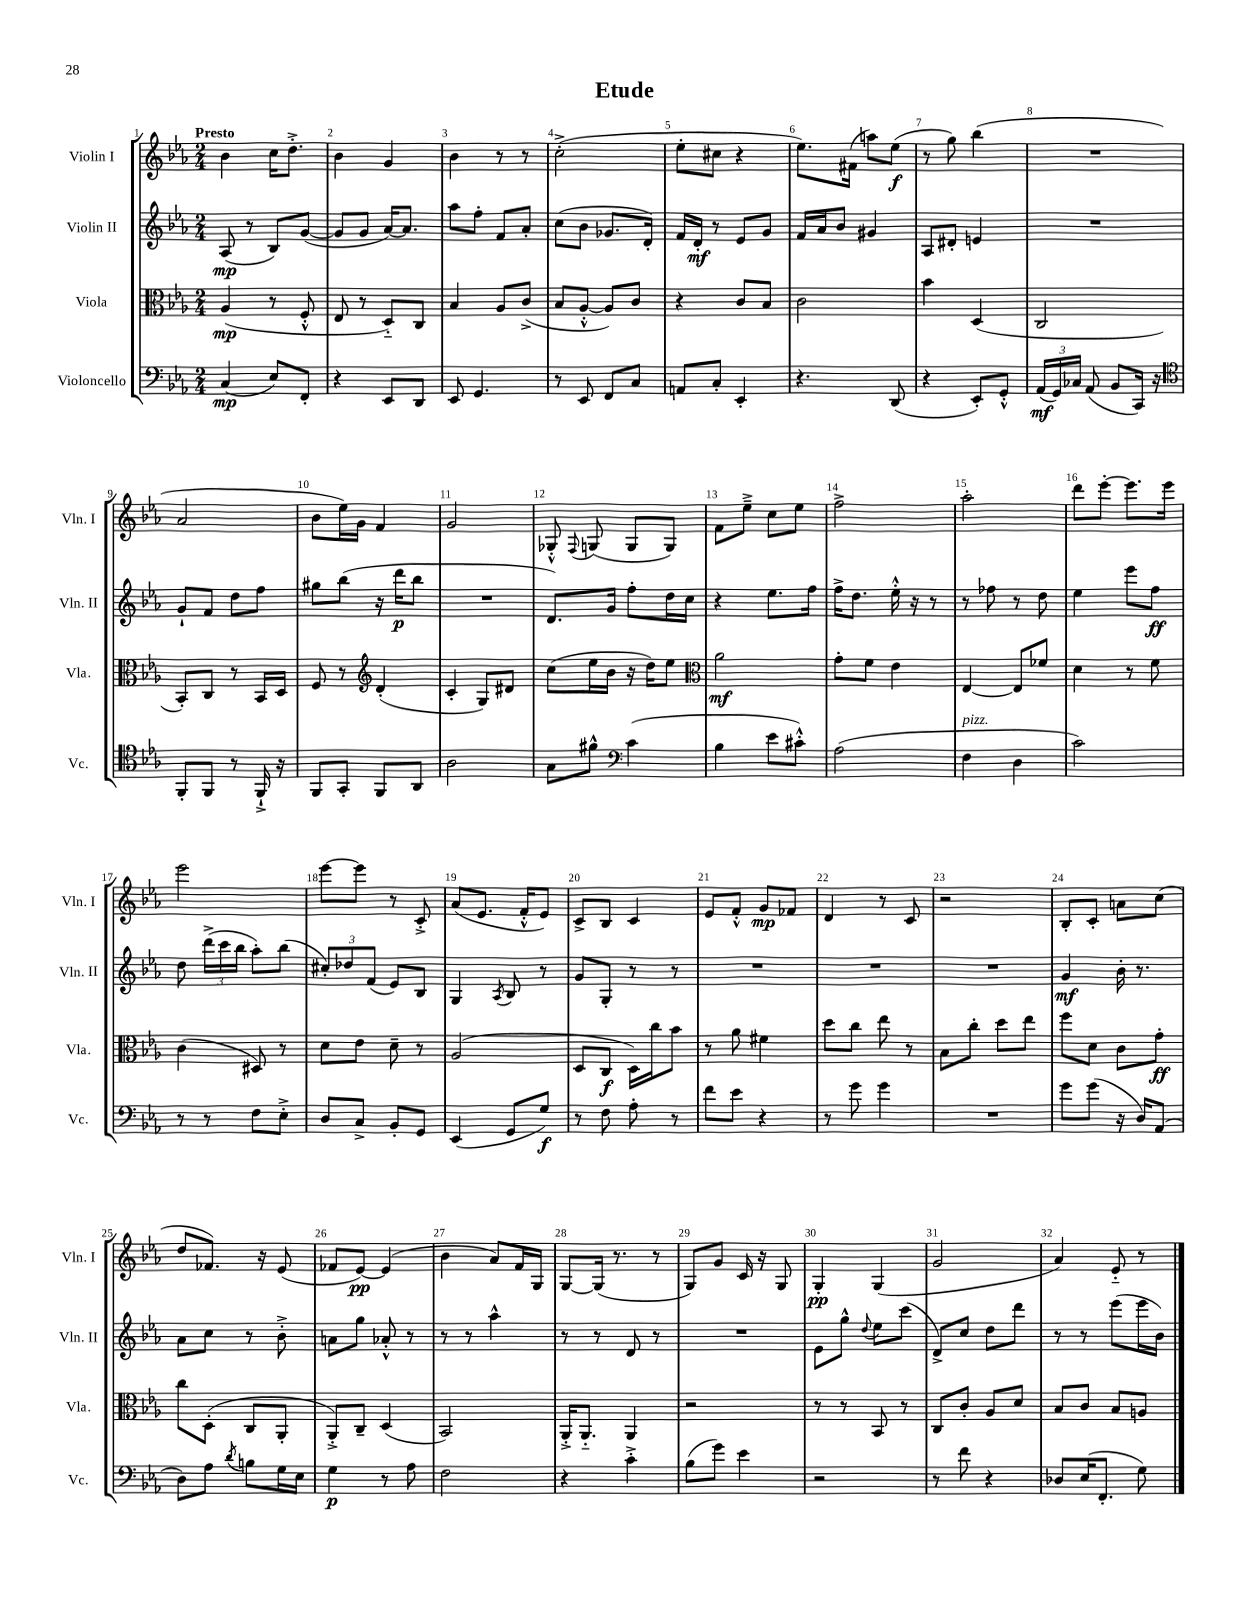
\header { title = "Etude" }
<<
\new StaffGroup <<
\new Staff = "s0" \with { instrumentName = "Violin I" shortInstrumentName = "Vln. I" } {
    \clef treble \key ees \major \numericTimeSignature \time 2/4 \tempo "Presto"
    \autoBeamOff bes'4 c''16[ d''8.]-.-> |
    bes'4 g'4 |
    bes'4 r8 r8 |
    c''2-.->( |
    ees''8[-. cis''8] r4 |
    ees''8.[) fis'16]( a''8[) ees''8]\f( |
    r8 g''8) bes''4( |
    R2 |
    aes'2 |
    bes'8[ ees''16) g'16] f'4 |
    g'2 |
    ges8-.-^ \appoggiatura { f8 } g8( g8[ g8]) |
    f'8[ ees''8]---> c''8[ ees''8] |
    f''2-> |
    aes''2-. |
    d'''8[ ees'''8]~-. ees'''8.[ ees'''16] |
    ees'''2 |
    ees'''8[~ ees'''8] r8 c'8-.-> |
    aes'8[( ees'8.] f'16[-.-^ ees'8]) |
    c'8[-> bes8] c'4 |
    ees'8[ f'8]-.-^ g'8[\mp fes'8] |
    d'4 r8 c'8 |
    r2 |
    bes8[-. c'8]-. a'8[ c''8]( |
    d''8[ fes'8.]) r16 ees'8( |
    fes'8[ ees'8]~\pp) ees'4( |
    bes'4 aes'8[) f'16 g16] |
    g8[~ g16]( r8. r8 |
    g8[) g'8] c'16 r16 g8 |
    g4-.\pp g4( |
    g'2 |
    aes'4) ees'8-_ r8 \bar "|." |
}
\new Staff = "s1" \with { instrumentName = "Violin II" shortInstrumentName = "Vln. II" } {
    \clef treble \key ees \major \numericTimeSignature \time 2/4
    \autoBeamOff aes8\mp( r8 bes8[) g'8]~( |
    g'8[ g'8] aes'16[~) aes'8.] |
    aes''8[ f''8]-. f'8[ aes'8]-. |
    c''8[( bes'8] ges'8.[ d'16]-.) |
    f'16[ d'16]-.\mf r8 ees'8[ g'8] |
    f'16[ aes'16 bes'8] gis'4 |
    aes8[ dis'8]-. e'4 |
    R2 |
    g'8[-! f'8] d''8[ f''8] |
    gis''8[ bes''8]( r16 d'''16[\p bes''8] |
    R2 |
    d'8.[) g'16] f''8[-. d''16 c''16] |
    r4 ees''8.[ f''16] |
    f''16[-> d''8.] ees''16-.-^ r16 r8 |
    r8 fes''8 r8 d''8 |
    ees''4 ees'''8[ f''8]\ff |
    d''8 \tuplet 3/2 { d'''16[->( c'''16 bes''16] } aes''8[-.) bes''8]( |
    \tuplet 3/2 { cis''8[-.) des''8 f'8]( } ees'8[) bes8] |
    g4 \acciaccatura { aes8 } bes8 r8 |
    g'8[ g8]-. r8 r8 |
    R2 |
    R2 |
    R2 |
    g'4\mf bes'16-. r8. |
    aes'8[ c''8] r8 bes'8-.-> |
    a'8[ g''8] aes'8-.-^ r8 |
    r8 r8 aes''4-^ |
    r8 r8 d'8 r8 |
    R2 |
    ees'8[ g''8]-^ \appoggiatura { d''8 } ees''8[ c'''8]( |
    d'8[->) c''8] d''8[ d'''8] |
    r8 r8 ees'''8[( ees'''16 bes'16]) \bar "|." |
}
\new Staff = "s2" \with { instrumentName = "Viola" shortInstrumentName = "Vla." } {
    \clef alto \key ees \major \numericTimeSignature \time 2/4
    \autoBeamOff aes4\mp( r8 f8-.-^ |
    ees8 r8 d8[-_) c8] |
    bes4 aes8[ c'8]->( |
    bes8[ aes8]~-.-^ aes8[) c'8] |
    r4 c'8[ bes8] |
    c'2 |
    bes'4 d4( |
    c2 |
    bes,8[-.) c8] r8 bes,16[ d16] |
    f8 r8 \clef treble d'4-.( |
    c'4-. g8[) dis'8] |
    c''8[( ees''16 bes'16] r16 d''16[) ees''8] |
    \clef alto aes'2\mf |
    g'8[-. f'8] ees'4 |
    ees4~ ees8[ fes'8] |
    d'4 r8 f'8 |
    c'4( dis8) r8 |
    d'8[ ees'8] d'8-- r8 |
    aes2( |
    d8[ c8]\f d16[) c''16 bes'8] |
    r8 aes'8 fis'4 |
    d''8[ c''8] ees''8 r8 |
    bes8[ c''8]-. d''8[ ees''8] |
    f''8[ d'8] c'8[ g'8]-.\ff |
    c''8[ d8]-.( c8[ aes,8]-. |
    aes,8[-.->) c8]-- d4( |
    bes,2) |
    aes,16[-.-> aes,8.]-_ aes,4 |
    r2 |
    r8 r8 bes,8 r8 |
    c8[ c'8]-. aes8[ d'8] |
    bes8[ c'8] bes8[ a8] \bar "|." |
}
\new Staff = "s3" \with { instrumentName = "Violoncello" shortInstrumentName = "Vc." } {
    \clef bass \key ees \major \numericTimeSignature \time 2/4
    \autoBeamOff c4\mp( ees8[) f,8]-. |
    r4 ees,8[ d,8] |
    ees,8 g,4. |
    r8 ees,8 f,8[ c8] |
    a,8[ c8]-. ees,4-. |
    r4. d,8( |
    r4 ees,8[-.) g,8]-.-^ |
    \tuplet 3/2 { aes,16[\mf( g,16) ces16] } aes,8( bes,8[ c,16]) r16 |
    \clef tenor f,8[-. f,8] r8 f,16-!-> r16 |
    f,8[ g,8]-. f,8[ aes,8] |
    aes2 |
    g8[ fis'8]-^ \clef bass c'4( |
    bes4 ees'8[ cis'8]-.-^) |
    aes2( |
    f4^\markup { \italic "pizz." } d4 |
    c'2) |
    r8 r8 f8[ ees8]-.-> |
    d8[ c8]-> bes,8[-. g,8] |
    ees,4( g,8[ g8]\f) |
    r8 f8 aes8-. r8 |
    f'8[ ees'8] r4 |
    r8 g'8 g'4 |
    R2 |
    g'8[ g'8]( r16 d16[) aes,8]( |
    d8[) aes8] \acciaccatura { d'8 } b8[ g16 ees16] |
    g4\p r8 aes8 |
    f2 |
    r4 c'4-.-> |
    bes8[( g'8]) ees'4 |
    r2 |
    r8 f'8 r4 |
    des8[ ees16( f,8.]-. g8) \bar "|." |
}
>>
>>
\layout { \context { \Score \override BarNumber.break-visibility = ##(#f #t #t) barNumberVisibility = #all-bar-numbers-visible } }
